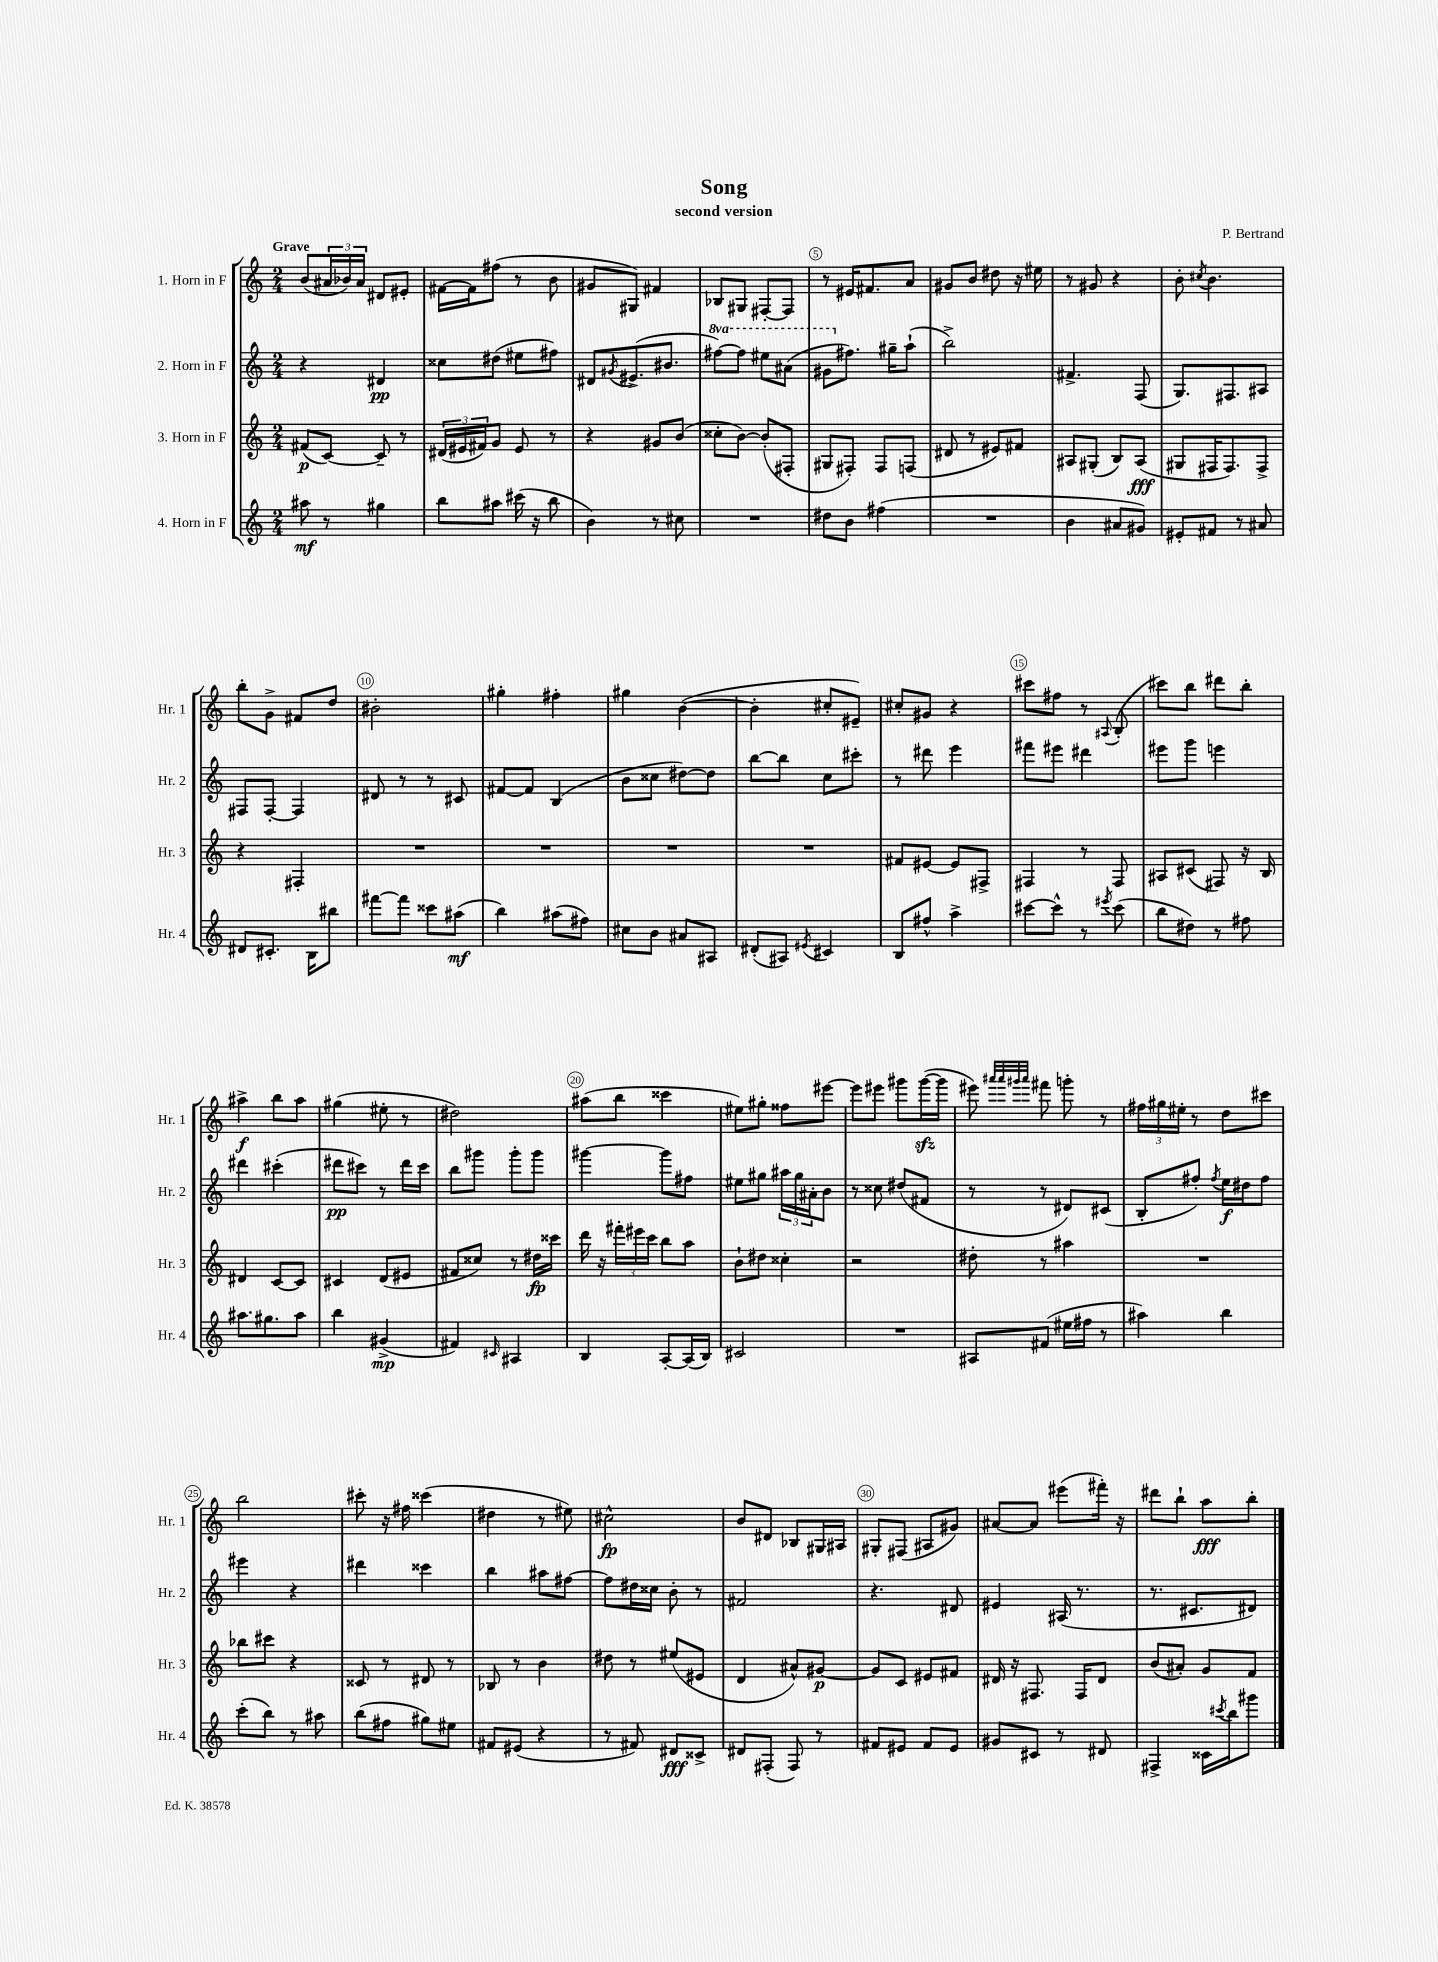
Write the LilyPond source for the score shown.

\header { title = "Song" composer = "P. Bertrand" subtitle = "second version" }
<<
\new StaffGroup <<
\new Staff = "s0" \with { instrumentName = "1. Horn in F" shortInstrumentName = "Hr. 1" } {
    \clef treble \key c \major \numericTimeSignature \time 2/4 \tempo "Grave"
    b'8( \tuplet 3/2 { ais'16 bes'16) ais'16 } dis'8 eis'8-. |
    fis'16~ fis'16 fis''8( r8 b'8 |
    gis'8 gis8) fis'4 |
    bes8 gis8 fis8~-. fis8 |
    r8 eis'16 fis'8. a'8 |
    gis'8 b'8 dis''8 r16 eis''16 |
    r8 gis'8 r4 |
    b'8-. \acciaccatura { cis''8 } b'4. |
    b''8-. g'8-> fis'8 d''8 |
    bis'2-. |
    gis''4-. fis''4-. |
    gis''4 b'4~( |
    b'4-. cis''8-. eis'8--) |
    cis''8-. gis'8 r4 |
    cis'''8 fis''8 r8 \appoggiatura { ais8 } b8-.( |
    cis'''8) b''8 dis'''8 b''8-. |
    ais''4->\f b''8 ais''8 |
    gis''4( eis''8-. r8 |
    dis''2) |
    ais''8( b''8 cisis'''4 |
    eis''8) gis''8-. fisis''8 eis'''8~ |
    eis'''8 eis'''8 gis'''8 gis'''16~\sfz( gis'''16 |
    eis'''8) \grace { ais'''32 ais'''32 gis'''32 ais'''32 } fis'''8 g'''8-. r8 |
    \tuplet 3/2 { fis''16 gis''16 eis''16-. } r8 d''8 cis'''8 |
    b''2 |
    cis'''8-. r16 fis''16 cisis'''4( |
    dis''4 r8 eis''8) |
    cis''2-^\fp |
    b'8 dis'8 bes8 gis16 ais16 |
    gis8-. fis8( ais8 gis'8) |
    ais'8~ ais'8 eis'''8( fis'''16-.) r16 |
    dis'''8 b''8-! a''8\fff b''8-. \bar "|." |
}
\new Staff = "s1" \with { instrumentName = "2. Horn in F" shortInstrumentName = "Hr. 2" } {
    \clef treble \key c \major \numericTimeSignature \time 2/4 \set Staff.ottavationMarkups = #ottavation-simple-ordinals
    r4 dis'4\pp |
    cisis''8 dis''8( eis''8 fis''8) |
    dis'8 \acciaccatura { gis'8 } eis'8.->( bis'8. |
    \ottava #1 fis'''8~) fis'''8 eis'''8 ais''8( |
    gis''8 \ottava #0 fis''8.) gis''!16-- a''8-!( |
    b''2->) |
    fis'4.-> f8( |
    g8.) fis8. ais8 |
    fis8 fis8~-. fis4 |
    dis'8 r8 r8 cis'8 |
    fis'8~ fis'8 b4( |
    b'8 cisis''8 dis''8~) dis''8 |
    b''8~ b''8 c''8 cis'''8-. |
    r8 dis'''8 e'''4 |
    fis'''8 eis'''8 dis'''4 |
    eis'''8 g'''8 e'''4 |
    dis'''4 cis'''4-.( |
    dis'''8\pp cis'''8) r8 dis'''16 cis'''16 |
    b''8 gis'''8 gis'''8-. gis'''8 |
    gis'''4~ gis'''8 fis''8 |
    eis''8 gis''8 \tuplet 3/2 { ais''16 gis''16 ais'16-. } b'8 |
    r8 cisis''8 dis''8( fis'8 |
    r8 r8 dis'8) cis'8( |
    b8-. fis''8-.) \acciaccatura { fis''8 } e''16\f dis''16 fis''8 |
    eis'''4 r4 |
    dis'''4 cisis'''4 |
    b''4 ais''8 fis''8~ |
    fis''8 dis''16 cisis''16 b'8-. r8 |
    fis'2 |
    r4. dis'8 |
    eis'4 ais16( r8. |
    r8. cis'8. dis'8) \bar "|." |
}
\new Staff = "s2" \with { instrumentName = "3. Horn in F" shortInstrumentName = "Hr. 3" } {
    \clef treble \key c \major \numericTimeSignature \time 2/4
    fis'8\p( c'8~) c'8-- r8 |
    \tuplet 3/2 { dis'16( eis'16 fis'16) } g'8 eis'8 r8 |
    r4 gis'8 b'8( |
    cisis''8-. b'8~) b'8-.( fis8-. |
    gis8 fis8-.) fis8 f8( |
    dis'8 r8 eis'8) fis'8 |
    ais8 gis8-.( b8) ais8\fff( |
    gis8 fis16 fis8.) fis8-> |
    r4 fis4-. |
    R2 |
    R2 |
    R2 |
    R2 |
    fis'8 eis'8~ eis'8 fis8-> |
    fis4 r8 fis8 |
    ais8 cis'8( fis8) r16 b16 |
    dis'4 c'8~ c'8 |
    cis'4 d'8( eis'8 |
    fis'8 cisis''8) r8 dis''16\fp cisis'''16 |
    d'''16 r16 \tuplet 3/2 { fis'''16-. eis'''16 c'''16 } b''8 a''8 |
    b'8-! dis''8 cisis''4-. |
    r2 |
    dis''8-. r8 ais''4 |
    R2 |
    bes''8 cis'''8 r4 |
    cisis'8 r8 dis'8 r8 |
    bes8 r8 b'4 |
    dis''8 r8 eis''8( eis'8 |
    d'4 ais'8-^) gis'8~\p |
    gis'8 c'8 eis'8 fis'8 |
    dis'16 r16 fis8. fis16 dis'8 |
    b'8( ais'8-.) g'8 f'8 \bar "|." |
}
\new Staff = "s3" \with { instrumentName = "4. Horn in F" shortInstrumentName = "Hr. 4" } {
    \clef treble \key c \major \numericTimeSignature \time 2/4
    ais''8\mf r8 gis''4 |
    b''8 ais''8 cis'''16( r16 b''8 |
    b'4) r8 cis''8 |
    R2 |
    dis''8 b'8 fis''4( |
    R2 |
    b'4 ais'8 gis'8) |
    eis'8-. fis'8 r8 ais'8 |
    dis'8 cis'8.-. b16 bis''8 |
    fis'''8~ fis'''8 cisis'''8 ais''8\mf( |
    b''4) ais''8( fis''8) |
    cis''8 b'8 ais'8 ais8 |
    dis'8-.( ais8) \acciaccatura { eis'8 } cis'4 |
    b8 fis''8-^ a''4-> |
    cis'''8~ cis'''8-^ r8 \acciaccatura { eis'''8 } cis'''8( |
    b''8 dis''8) r8 fis''8 |
    ais''8. gis''8. ais''8 |
    b''4 gis'4->\mp( |
    fis'4) \grace { cis'16 } ais4 |
    b4 a8~-. a16( b16) |
    cis'2 |
    R2 |
    ais8 fis'8( eis''16 fis''16 r8 |
    ais''4) b''4 |
    c'''8-.( b''8) r8 ais''8 |
    b''8( fis''8 gis''8) eis''8 |
    fis'8 eis'8( r4 |
    r8 fis'8) dis'8\fff cisis'8-> |
    dis'8 fis8-.( fis8) r8 |
    fis'8 eis'8 fis'8 eis'8 |
    gis'8 cis'8 r8 dis'8 |
    fis4-> cisis'16 \acciaccatura { cis'''8 } b''16 gis'''8 \bar "|." |
}
>>
>>
\layout { \context { \Score \override BarNumber.break-visibility = ##(#f #t #t) barNumberVisibility = #(every-nth-bar-number-visible 5) \override BarNumber.stencil = #(make-stencil-circler 0.1 0.3 ly:text-interface::print) } }
